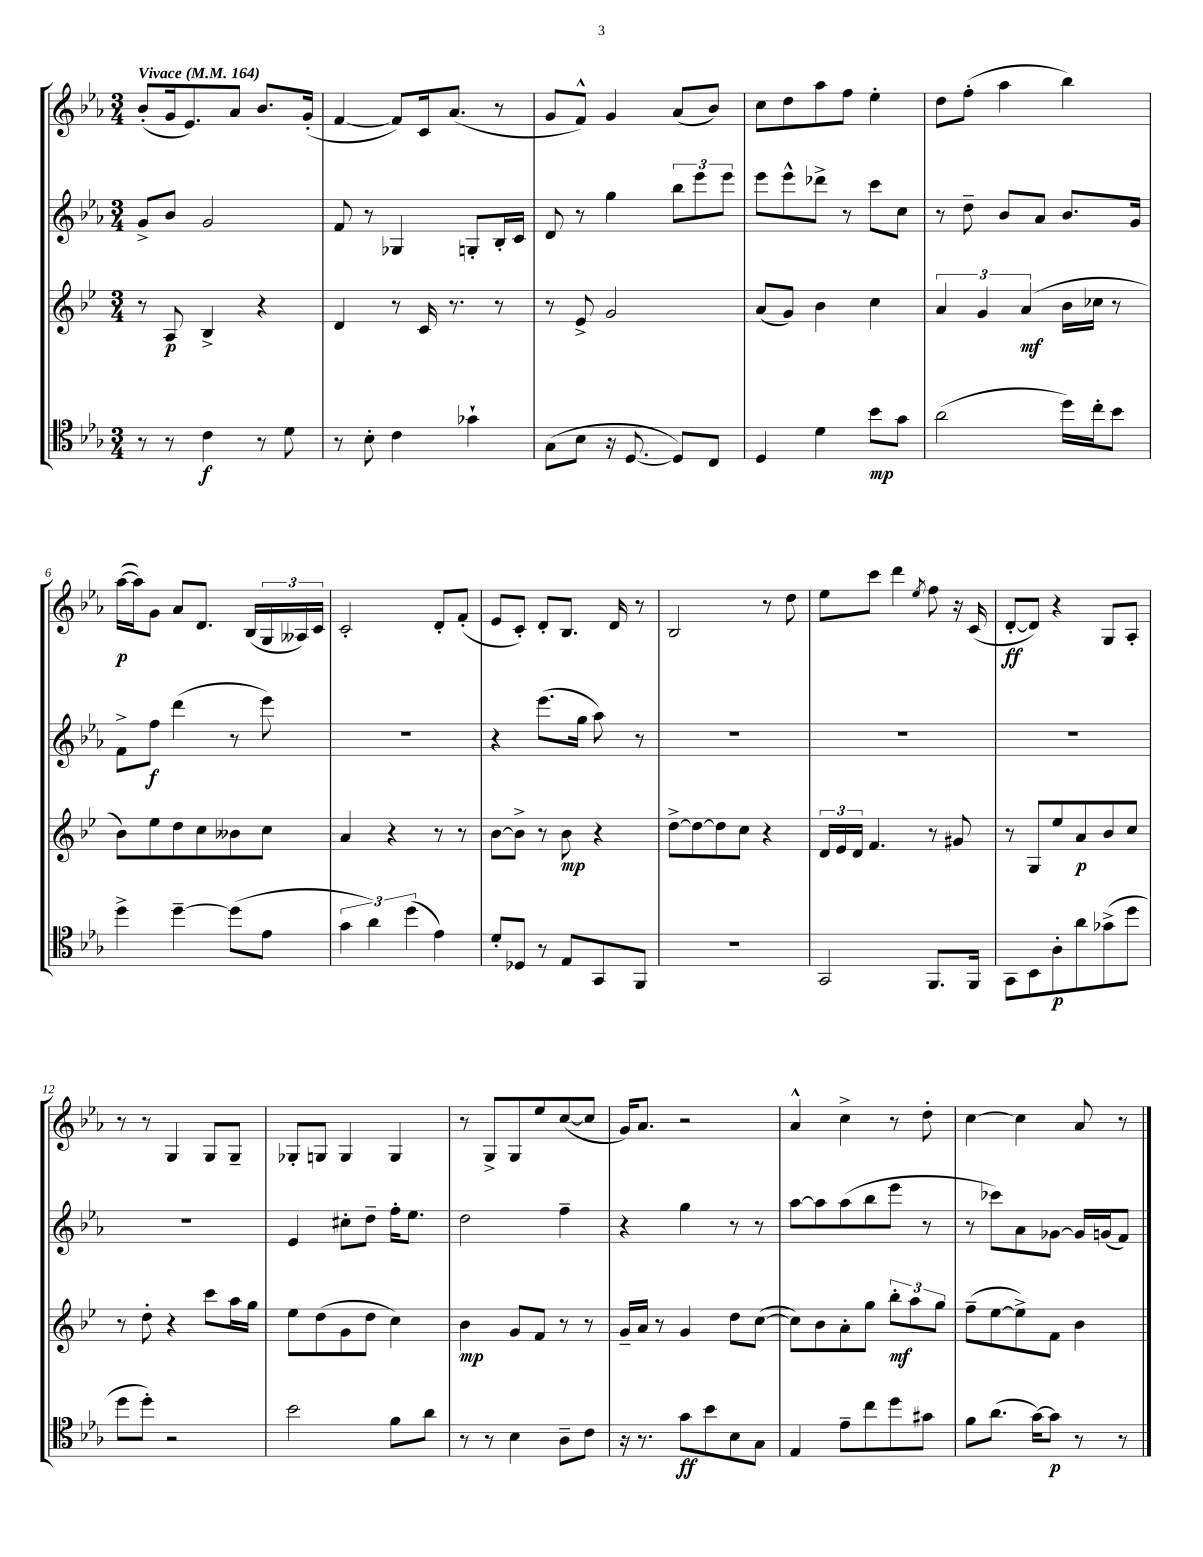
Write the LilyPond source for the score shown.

<<
\new StaffGroup <<
\new Staff = "s0" {
    \clef treble \key ees \major \numericTimeSignature \time 3/4 \tempo "Vivace" 4 = 164
    bes'8-.( g'16 ees'8.) aes'8 bes'8. g'16-.( |
    f'4~ f'8) c'16 aes'8.( r8 |
    g'8 f'8-^) g'4 aes'8( bes'8) |
    c''8 d''8 aes''8 f''8 ees''4-. |
    d''8 f''8-.( aes''4 bes''4) |
    aes''16~\p( aes''16) g'8 aes'8 d'8. bes16( \tuplet 3/2 { g16 aeses16) c'16 } |
    c'2-. d'8-. f'8-.( |
    ees'8 c'8-.) d'8-. bes8. d'16 r8 |
    bes2 r8 d''8 |
    ees''8 c'''8 d'''4 \acciaccatura { ees''8 } f''8 r16 c'16( |
    d'8~-.\ff d'8) r4 g8 aes8-. |
    r8 r8 g4 g8 g8-- |
    ges8-. g8 g4 g4 |
    r8 g8-> g8 ees''8 c''8~( c''8 |
    g'16) aes'8. r2 |
    aes'4-^ c''4-> r8 d''8-. |
    c''4~ c''4 aes'8 r8 \bar "|." |
}
\new Staff = "s1" {
    \clef treble \key ees \major \numericTimeSignature \time 3/4
    g'8-> bes'8 g'2 |
    f'8 r8 ges4 g8-. bes16-. c'16 |
    d'8 r8 g''4 \tuplet 3/2 { bes''8 ees'''8 ees'''8 } |
    ees'''8 ees'''8-^ des'''8-> r8 c'''8 c''8 |
    r8 d''8-- bes'8 aes'8 bes'8. g'16 |
    f'8-> f''8\f d'''4( r8 ees'''8) |
    R2. |
    r4 ees'''8.( g''16 aes''8) r8 |
    R2. |
    R2. |
    R2. |
    R2. |
    ees'4 cis''8-. d''8-- f''16-. ees''8. |
    d''2 f''4-- |
    r4 g''4 r8 r8 |
    aes''8~ aes''8 aes''8( bes''8 ees'''8 r8 |
    r8 ces'''8) aes'8 ges'8~ ges'16 g'16( f'8) \bar "|." |
}
\new Staff = "s2" {
    \clef treble \key bes \major \numericTimeSignature \time 3/4
    r8 a8\p bes4-> r4 |
    d'4 r8 c'16 r8. r8 |
    r8 ees'8-> g'2 |
    a'8( g'8) bes'4 c''4 |
    \tuplet 3/2 { a'4 g'4 a'4\mf( } bes'16 ces''16 r8 |
    bes'8) ees''8 d''8 c''8 beses'8 c''8 |
    a'4 r4 r8 r8 |
    bes'8~ bes'8-> r8 bes'8\mp r4 |
    d''8~-> d''8~ d''8 c''8 r4 |
    \tuplet 3/2 { d'16 ees'16 d'16 } f'4. r8 gis'8 |
    r8 g8 ees''8 a'8\p bes'8 c''8 |
    r8 d''8-. r4 c'''8 a''16 g''16 |
    ees''8 d''8( g'8 d''8 c''4) |
    bes'4\mp g'8 f'8 r8 r8 |
    g'16-- a'16 r8 g'4 d''8 c''8~( |
    c''8) bes'8 a'8-. g''8 \tuplet 3/2 { bes''8-.\mf a''8 g''8 } |
    f''8--( ees''8~ ees''8->) f'8 bes'4 \bar "|." |
}
\new Staff = "s3" {
    \clef tenor \key ees \major \numericTimeSignature \time 3/4
    r8 r8 c'4\f r8 d'8 |
    r8 bes8-. c'4 ges'4-! |
    g8( bes8 r16 d8.~ d8) c8 |
    d4 d'4 bes'8\mp g'8 |
    aes'2( d''16) c''16-. bes'8 |
    d''4-> d''4~-- d''8( ees'8 |
    \tuplet 3/2 { g'4 aes'4) d''4( } ees'4) |
    d'8-. des8 r8 ees8 g,8 f,8 |
    R2. |
    g,2 f,8. f,16 |
    g,8 bes,8 aes8-.\p aes'8 ges'8->( d''8 |
    d''8 d''8-.) r2 |
    bes'2 f'8 aes'8 |
    r8 r8 bes4 aes8-- c'8 |
    r16 r8. g'8\ff bes'8 bes8 g8 |
    ees4 ees'8-- c''8 d''8 gis'8 |
    f'8 aes'8.( g'16~) g'8\p r8 r8 \bar "|." |
}
>>
>>
